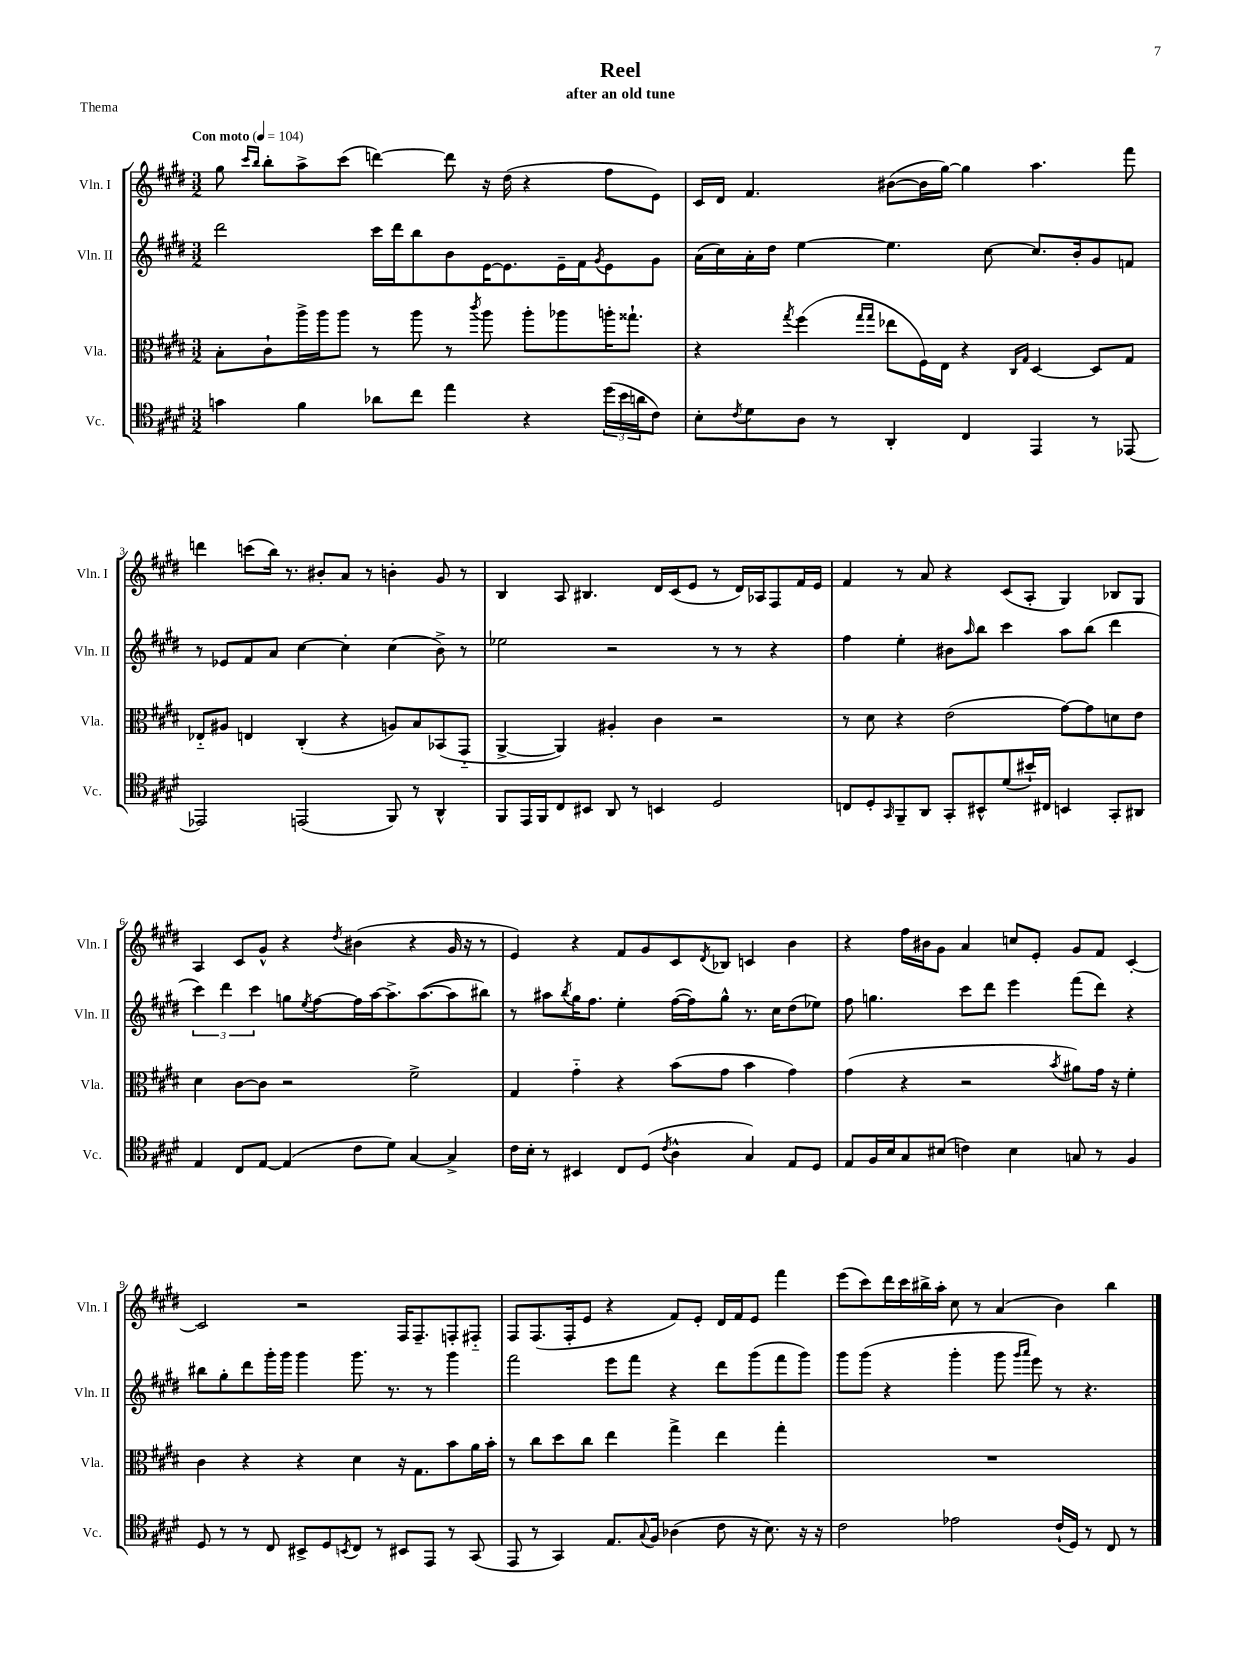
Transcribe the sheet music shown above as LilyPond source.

\header { title = "Reel" subtitle = "after an old tune" piece = "Thema" }
<<
\new StaffGroup <<
\new Staff = "s0" \with { instrumentName = "Vln. I" shortInstrumentName = "Vln. I" } {
    \clef treble \key e \major \numericTimeSignature \time 3/2 \tempo "Con moto" 4 = 104
    gis''8 \grace { cis'''16 b''16 } b''8-. a''8-> cis'''8( d'''4~) d'''8 r16 dis''16( r4 fis''8 e'8) |
    cis'16 dis'16 fis'4. bis'8~( bis'16 gis''16~) gis''4 a''4. fis'''8 |
    d'''4 c'''8( b''16) r8. bis'8-. a'8 r8 b'4-. gis'8 r8 |
    b4 a8 bis4. dis'16 cis'16( e'8 r8 dis'16) aes16 fis8 fis'16 e'16 |
    fis'4 r8 a'8 r4 cis'8( a8-. gis4) bes8 gis8 |
    a4 cis'8 gis'8-^ r4 \acciaccatura { dis''8 } bis'4( r4 gis'16 r16 r8 |
    e'4) r4 fis'8 gis'8 cis'8 \acciaccatura { dis'8 } bes8 c'4 b'4 |
    r4 fis''16 bis'16 gis'8 a'4 c''8 e'8-. gis'8 fis'8 cis'4~-. |
    cis'2 r2 fis16 fis8.-- f8-. fis8-_ |
    fis8 fis8.( fis16-. e'8 r4 fis'8) e'8-. dis'16 fis'16 e'8 fis'''4 |
    e'''8( cis'''8) dis'''16 cis'''16 bis''16-> a''16-. cis''8 r8 a'4( b'4) bis''4 \bar "|." |
}
\new Staff = "s1" \with { instrumentName = "Vln. II" shortInstrumentName = "Vln. II" } {
    \clef treble \key e \major \numericTimeSignature \time 3/2
    dis'''2 cis'''16 dis'''16 b''8 b'8 e'16~ e'8. e'16-- fis'16 \acciaccatura { gis'8 } e'8 gis'8 |
    a'16( cis''16) a'16-. dis''16 e''4~ e''4. cis''8~ cis''8. b'16-. gis'8 f'8 |
    r8 ees'8 fis'8 a'8 cis''4~ cis''4-. cis''4( b'8->) r8 |
    ees''2 r2 r8 r8 r4 |
    fis''4 e''4-. bis'8 \grace { a''16 } b''8 cis'''4 a''8 b''8( dis'''4 |
    \tuplet 3/2 { cis'''4) dis'''4 cis'''4 } g''8 \acciaccatura { e''8 } fis''8~ fis''16 a''16~ a''8.-> a''8.~( a''8 bis''8) |
    r8 ais''8 \acciaccatura { b''8 } gis''16 fis''8. e''4-. fis''16~( fis''16) gis''8-^ r8. cis''16 dis''8( ees''8) |
    fis''8 g''4. cis'''8 dis'''8 e'''4 fis'''8( dis'''8) r4 |
    bis''8 gis''8-. dis'''8 gis'''16-. gis'''16 gis'''4 gis'''8. r8. r8 gis'''4 |
    fis'''2 e'''8 fis'''8 r4 dis'''8 gis'''8( fis'''8 gis'''8) |
    gis'''8 gis'''8( r4 gis'''4-. gis'''8 \grace { gis'''16 a'''16 } e'''8) r8 r4. \bar "|." |
}
\new Staff = "s2" \with { instrumentName = "Vla." shortInstrumentName = "Vla." } {
    \clef alto \key e \major \numericTimeSignature \time 3/2
    b8-. cis'8-! a''16-> a''16 a''8 r8 a''8 r8 \acciaccatura { cis'''8 } a''8 a''8-. aes''8 a''16-. gisis''8.-! |
    r4 \acciaccatura { gis''8 } fis''4( \grace { gis''16 gis''16 } ees''8 fis16) e16 r4 \grace { cis16 gis16 } dis4~ dis8 gis8 |
    ees8-_ ais8 e4 cis4-.( r4 a8) b8 bes,8( gis,8-_ |
    a,4~-> a,4) ais4-. cis'4 r2 |
    r8 dis'8 r4 e'2( gis'8~) gis'8 d'8 e'8 |
    dis'4 cis'8~ cis'8 r2 fis'2-> |
    gis4 gis'4-_ r4 b'8( gis'8 b'4 gis'4) |
    gis'4( r4 r2 \acciaccatura { b'8 } ais'8) gis'16 r16 fis'4-. |
    cis'4 r4 r4 dis'4 r16 gis8. b'8 a'16 b'16-. |
    r8 cis''8 dis''8 cis''8 e''4 gis''4-> e''4 gis''4-. |
    R1. \bar "|." |
}
\new Staff = "s3" \with { instrumentName = "Vc." shortInstrumentName = "Vc." } {
    \clef tenor \key e \major \numericTimeSignature \time 3/2
    g'4 fis'4 aes'8 cis''8 e''4 r4 \tuplet 3/2 { dis''16( b'16 a'16 } cis'8) |
    b8-. \acciaccatura { cis'8 } dis'8 a8 r8 a,4-. cis4 e,4 r8 ees,8~ |
    ees,2 e,2( fis,8) r8 a,4-^ |
    fis,8 e,16 fis,16 cis8 bis,8 a,8 r8 b,4 dis2 |
    c8 dis8-. \grace { gis,16 } fis,8-- a,8 gis,8-. bis,8-^ dis'8( bis'16-!) cis16 b,4 gis,8-. ais,8 |
    e4 cis8 e8~ e4( cis'8 dis'8) gis4~ gis4-> |
    cis'16 b16-. r8 bis,4 cis8 dis8( \acciaccatura { cis'8 } a4-^ gis4) e8 dis8 |
    e8 fis16 b16 gis8 bis8( c'4) bis4 g8 r8 fis4 |
    dis8 r8 r8 cis8 bis,8-> dis8 \acciaccatura { b,8 } cis8 r8 bis,8 e,8 r8 gis,8( |
    e,8 r8 gis,4) e8. \appoggiatura { gis8 } fis16 aes4( cis'8 r16 b8.) r16 r16 |
    cis'2 ees'2 cis'16-!( dis16) r8 cis8 r8 \bar "|." |
}
>>
>>
